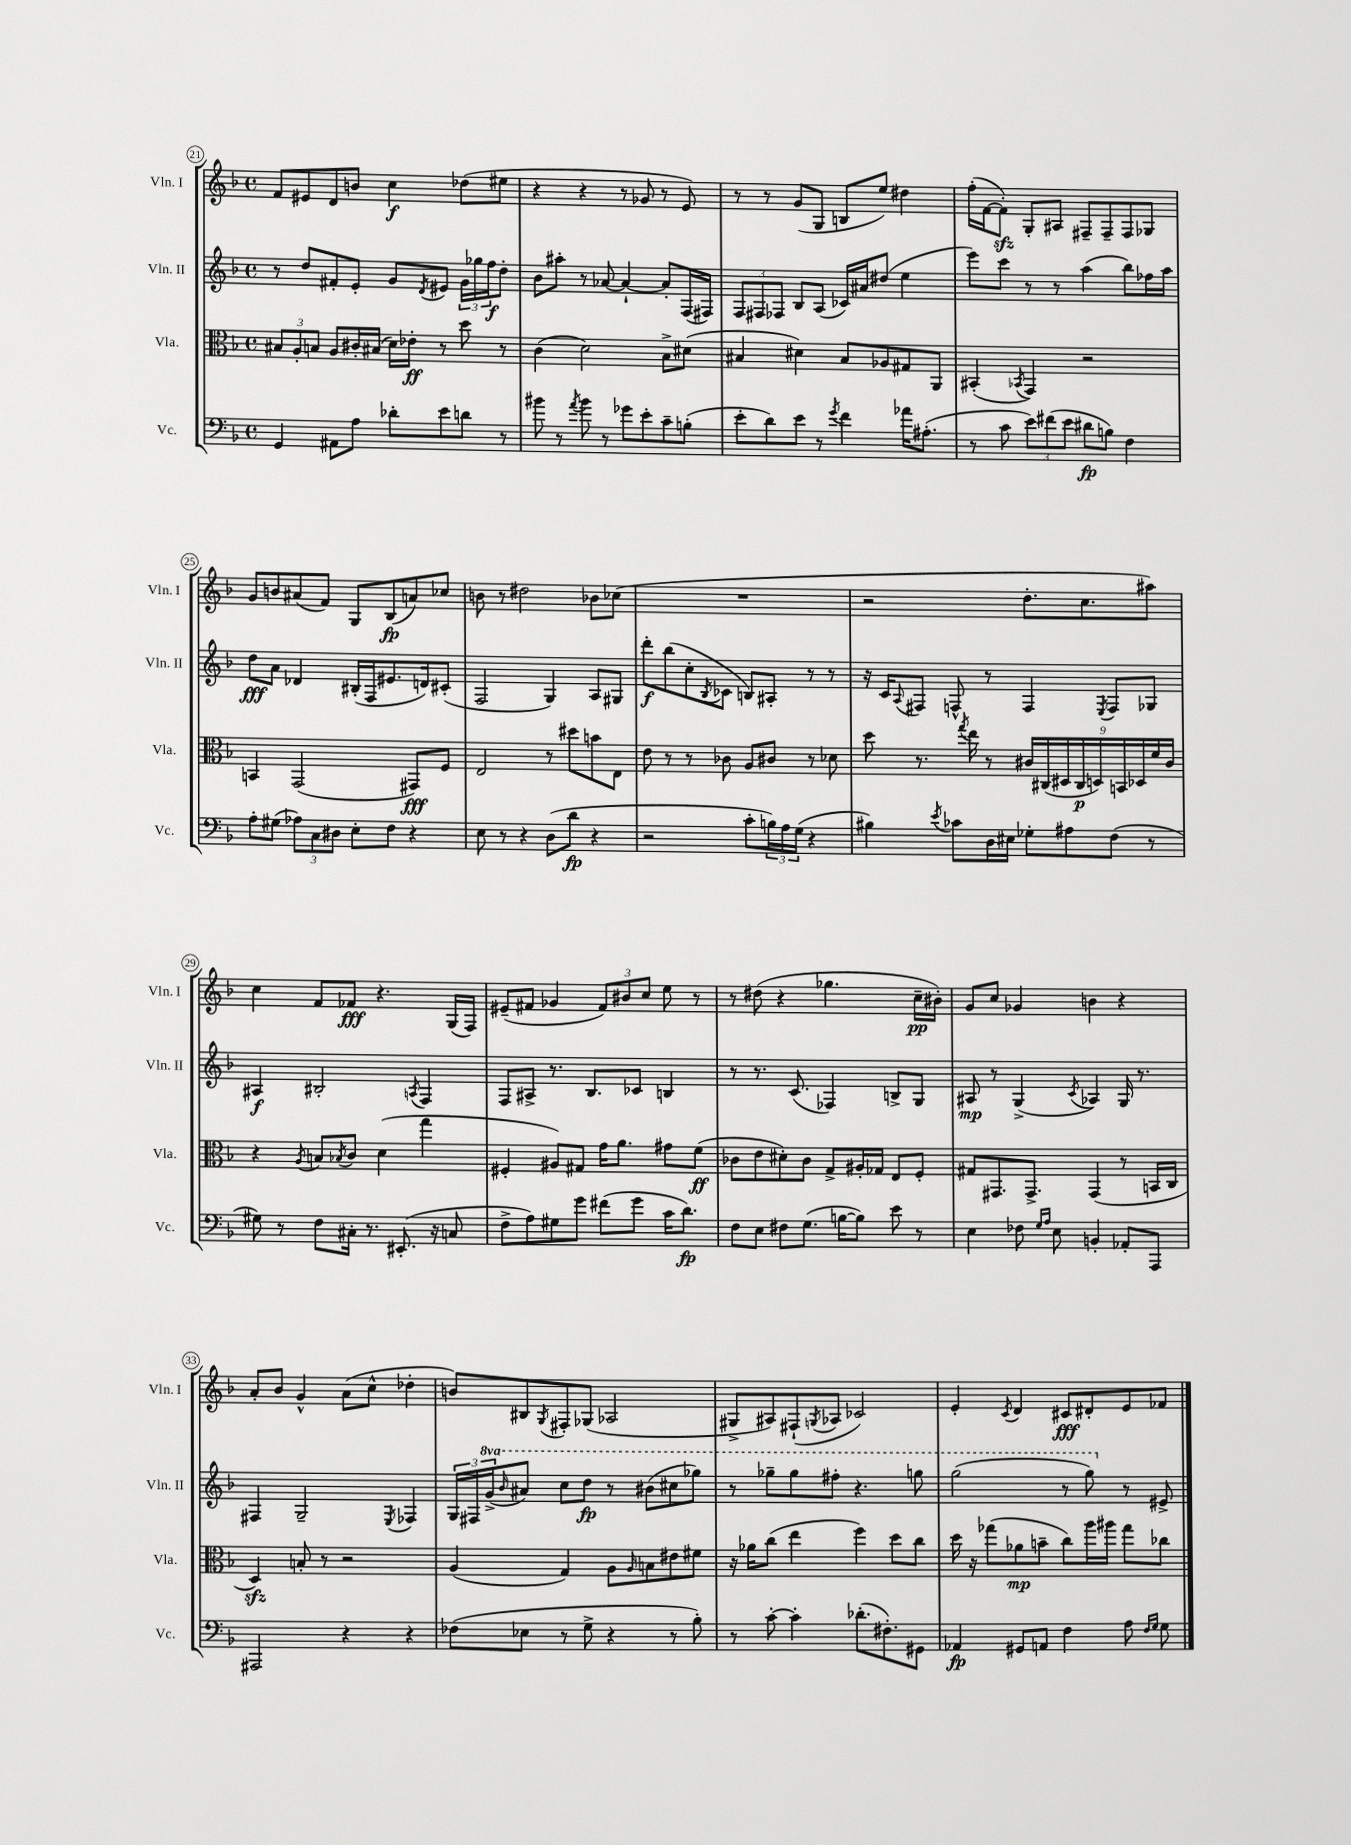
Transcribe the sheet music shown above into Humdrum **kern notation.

**kern	**kern	**kern	**kern
*staff4	*staff3	*staff2	*staff1
*clefF4	*clefC3	*clefG2	*clefG2
*k[b-]	*k[b-]	*k[b-]	*k[b-]
*M4/4	*M4/4	*M4/4	*M4/4
*met(c)	*met(c)	*met(c)	*met(c)
4GG	12B#	8r	8f
.	12A'	.	.
.	.	8dd	8e#
.	12B	.	.
8AA#	8A	8f#'	8d
8A	16c#'	8e'	8b
.	(16B#	.	.
8d-'	16d)	8g	4cc
.	16e-'	.	.
.	.	8qd	.
8e	8r	8e#	.
8d	8dd	24g	(8dd-
.	.	24gg-	.
.	.	24ff	.
8r	8r	8dd'	8ee#
=	=	=	=
8b#	(4c	8b-	4r
8r	.	8aa#'	.
8qa	.	.	.
8b#	2d)	8r	4r
8r	.	[8a-	.
8g-	.	4a-`_	8r
8e'	.	.	8g-
8c~	8B-^	8a-']	8r
(8B'	(8d#	(16F	8e)
.	.	16F#)	.
=	=	=	=
8e'	4B#	12F	8r
.	.	12F#	.
8d)	.	.	8r
.	.	12F-	.
8e	4d#)	8B-	(8g
8r	.	(8A	8G
8qg	.	.	.
4f	8B#	16c-)	8B
.	.	16a#	.
.	8A-	(8dd#	8ee)
16a-	8G#	4ee	4dd#
(8.A#'	.	.	.
.	8AA	.	.
=	=	=	=
8r	(4BB#'	8eee)	(16ff'
.	.	.	[16f
8c	.	8ccc	8f'])
.	8qBB-	.	.
12e)	4GG)	8r	8G'
(12f#	.	.	.
.	.	8r	8A#
12e	.	.	.
8d#	2r	(4aa	8F#~
8B)	.	.	8F#~
4F	.	8bb-)	8F#
.	.	16ff-	8G-
.	.	16aa	.
=	=	=	=
8A'	4BB	8dd	8g
(8G#	.	8a	8b
12A-)	(2GG	4d-	(8a#
12C	.	.	.
.	.	.	8f)
12D#	.	.	.
8E'	.	(16B#'	8G
.	.	16F	.
8F	.	8.e#	(8B-
4r	8GG#)	.	8a)
.	.	16d)	.
.	8F	(8c#'	8cc-
=	=	=	=
8E	2E	2F	8b
8r	.	.	8r
4r	.	.	2dd#
(8D	8r	4G)	.
8d	8dd#	.	.
4r	8b	8A	8b-
.	8E	8G#	(8cc-
=	=	=	=
2r	8e	8ddd'	1r
.	8r	(8bb-	.
.	8r	8cc'	.
.	.	8qB-	.
.	8c-	8c-	.
8c'	8A	8B)	.
24B)	8c#	8A#'	.
24A	.	.	.
(24G	.	.	.
4r	8r	8r	.
.	8d-	8r	.
=	=	=	=
4B#)	8dd	16r	2r
.	.	16c	.
.	.	8qqA	.
.	8.r	8F#	.
8qe	.	.	.
8c-	.	8F^^	.
.	8qgg	.	.
.	16ee	.	.
16D	8r	8r	.
16E#	.	.	.
8G-'	18c#	4F	8.dd'
.	(18C#	.	.
.	18D#	.	.
8A#	.	.	.
.	18C#	.	.
.	.	.	8.cc
.	18D)	.	.
.	.	8qE	.
(8F	.	8F	.
.	18BB	.	.
.	18D-	.	.
8r	.	8G-	8aa#)
.	18f	.	.
.	18c#	.	.
=	=	=	=
8G#)	4r	4A#	4cc
8r	.	.	.
.	8qA	.	.
8F	8B	2B#'	8f
.	8qB-	.	.
16C#'	8c	.	8f-
8.r	.	.	.
.	(4d	.	4.r
(8.EE#'	.	.	.
.	.	8qA	.
.	4gg	4F	.
16r	.	.	.
8C	.	.	(16G
.	.	.	16F)
=	=	=	=
8F^	4F#'	8F	(8e#~
8A)	.	8A#^	8f#
8G#	8A#)	8.r	4g-
8g	8G#	.	.
.	.	8.B-	.
(8f#	16g	.	12f#)
.	8.a	.	.
.	.	.	12b#
8g	.	8c-	.
.	.	.	12cc
16c	8g#	4B	8ee
8.d)	.	.	.
.	(8f	.	8r
=	=	=	=
8F	8c-	8r	8r
8E	8e	8.r	(8dd#
8F#	8d#')	.	4r
.	.	(8.c	.
(8.G	8c-	.	.
.	8G^	4F-)	4.gg-
[16B	.	.	.
8B])	16A#'	.	.
.	16G-	.	.
8e	8E	8B^	.
8r	8F'	8G	16cc~
.	.	.	16b#')
=	=	=	=
4E	8G#	8A#	8g
.	8.GG#	8r	8cc
8F-	.	(4G^	4g-
.	8.GG#^	.	.
16qqG	.	.	.
16qqA	.	.	.
8E	.	.	.
.	.	8qc	.
4BB'	(4GG#	4A-)	4b
8AA-'	8r	16G	4r
.	.	8.r	.
8AAA	16BB	.	.
.	16C	.	.
=	=	=	=
2AAA#	4D)	4F#	8a'
.	.	.	8b-
.	8B'	2G~	4g^^
.	8r	.	.
4r	2r	.	(8a
.	.	.	8cc^^
.	.	8qE	.
4r	.	4F-	4dd-'
=	=	=	=
(8F-	(4A	24G	8b)
.	.	24F#	.
.	.	(24gg^	.
.	.	16qqbb-	.
8E-	.	8aa#)	8B#
.	.	.	8qG
8r	4G)	8ccc	8F#'
8G^	.	8ddd	(8G-
4r	8A	8r	2A-
.	16qqA	.	.
.	8B	(8bb#	.
8r	8e#	8ccc#	.
8B-')	8f#	8ggg-)	.
=	=	=	=
8r	16r	8r	8G#^
.	16a-	.	.
[8c'	(8cc	8ggg-~	8A#)
4c']	4ee	8ggg-	(8F#`
.	.	.	8qG
.	.	8fff#'	8A-
(8.d-'	4ff)	4.r	2c-)
8.F#')	.	.	.
.	8dd	.	.
8GG#	8cc	8ggg	.
=	=	=	=
4AA-	16dd	(2ggg	4e'
.	16r	.	.
.	(8gg-	.	.
.	.	.	8qc
8GG#	8a-	.	4d
8AA	8b~	.	.
4F	8cc)	8r	8c#
.	16aa	8ggg)	8d#'
.	16aa#	.	.
8A	8gg-	8r	8e
16qqF	.	.	.
16qqG	.	.	.
8G	8cc-	8e#^	8f-
==	==	==	==
*-	*-	*-	*-
